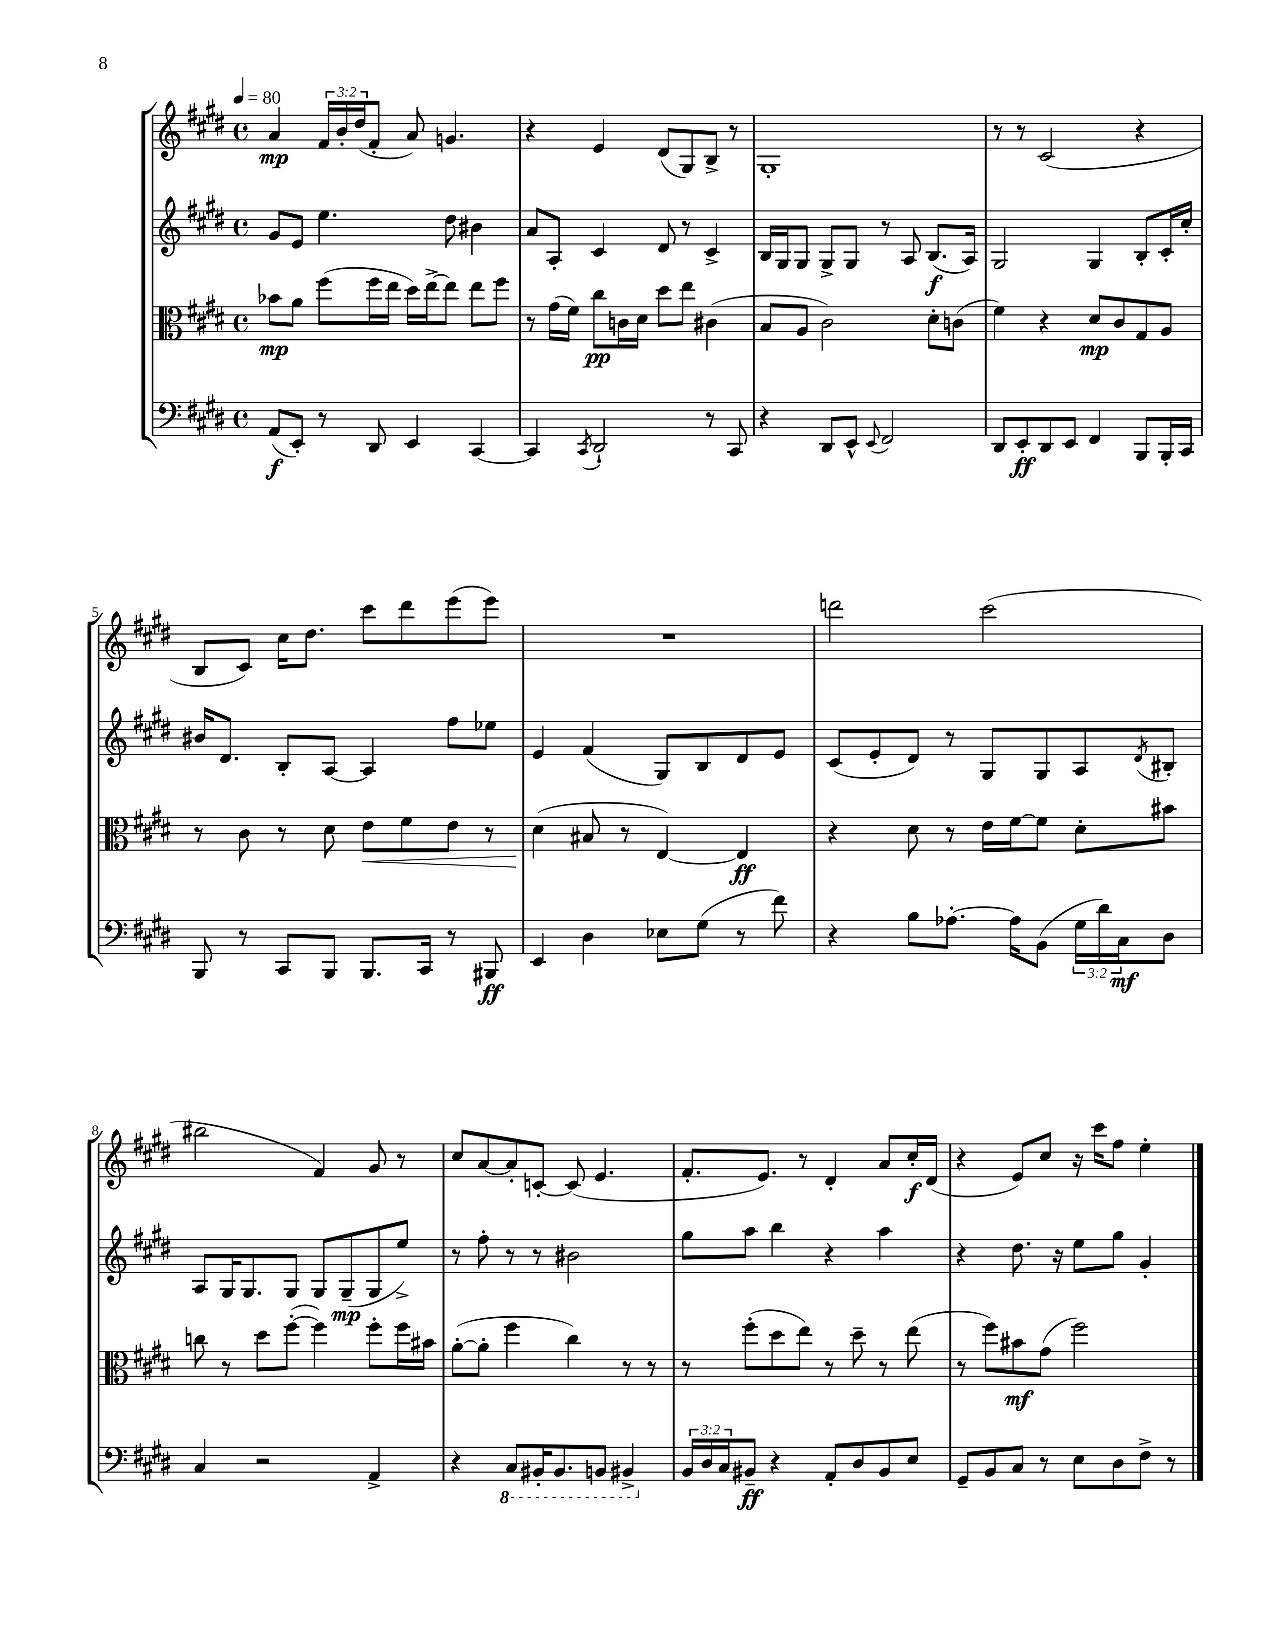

**kern	**dynam	**kern	**dynam	**kern	**dynam	**kern	**dynam
*part4	*part4	*part3	*part3	*part2	*part2	*part1	*part1
*staff4	*staff4	*staff3	*staff3	*staff2	*staff2	*staff1	*staff1
*clefF4	*	*clefC3	*	*clefG2	*	*clefG2	*
*k[f#c#g#d#]	*	*k[f#c#g#d#]	*	*k[f#c#g#d#]	*	*k[f#c#g#d#]	*
*M4/4	*	*M4/4	*	*M4/4	*	*M4/4	*
*met(c)	*	*met(c)	*	*met(c)	*	*met(c)	*
*MM80	*	*MM80	*	*MM80	*	*MM80	*
=1	=1	=1	=1	=1	=1	=1	=1
(8AA/L	f	8b-X\L	mp	8g#/L	.	4a/	mp
8EE'/J)	.	8a\J	.	8e/J	.	.	.
8r	.	(8ff#\L	.	4.ee\	.	24f#/LL	.
.	.	.	.	.	.	24b'/	.
.	.	.	.	.	.	(24dd#/J	.
8DD#/	.	16ff#\L	.	.	.	8f#'/J	.
.	.	16ee\JJ	.	.	.	.	.
4EE/	.	16dd#\LL)	.	.	.	8a/)	.
.	.	[16ee^\J	.	.	.	.	.
.	.	8ee\J]	.	8dd#\	.	4.gn/	.
[4CC#/	.	8ee\L	.	4b#X\	.	.	.
.	.	8ff#\J	.	.	.	.	.
=2	=2	=2	=2	=2	=2	=2	=2
4CC#/]	.	8r	.	8a/L	.	4r	.
.	.	(16g#\LL	.	8A'/J	.	.	.
.	.	16f#\JJ)	.	.	.	.	.
8qCC#/	.	.	.	.	.	.	.
2DD#`/	.	8cc#\L	pp	4c#/	.	4e/	.
.	.	16cn\L	.	.	.	.	.
.	.	16d#\JJ	.	.	.	.	.
.	.	8dd#\L	.	8d#/	.	(8d#/L	.
.	.	8ee\J	.	8r	.	8G#/)	.
8r	.	(4c#X\	.	4c#^/	.	8B^/J	.
8CC#/	.	.	.	.	.	8r	.
=3	=3	=3	=3	=3	=3	=3	=3
4r	.	8B/L	.	16B/LL	.	1G#'	.
.	.	.	.	16G#/J	.	.	.
.	.	8A/J	.	8G#/J	.	.	.
8DD#/L	.	2c#\)	.	8G#^/L	.	.	.
8EE^^/J	.	.	.	8G#/J	.	.	.
8qqEE/	.	.	.	.	.	.	.
2FF#/	.	.	.	8r	.	.	.
.	.	.	.	8A/	.	.	.
.	.	8d#'\L	.	(8.B/L	f	.	.
.	.	(8cn\J	.	.	.	.	.
.	.	.	.	16A/Jk)	.	.	.
=4	=4	=4	=4	=4	=4	=4	=4
8DD#/L	.	4f#\)	.	2G#/	.	8r	.
8EE'/	ff	.	.	.	.	8r	.
8DD#/	.	4r	.	.	.	(2c#/	.
8EE/J	.	.	.	.	.	.	.
4FF#/	.	8d#/L	mp	4G#/	.	.	.
.	.	8c#/	.	.	.	.	.
8BBB/L	.	8G#/	.	8B'/L	.	4r	.
16BBB'/L	.	8A/J	.	16c#'/L	.	.	.
16CC#/JJ	.	.	.	16cc#'/JJ	.	.	.
!!LO:LB:g=z
=5	=5	=5	=5	=5	=5	=5	=5
8BBB/	.	8r	.	16b#X/KL	.	8B/L	.
.	.	.	.	8.d#/J	.	.	.
8r	.	8c#\	.	.	.	8c#/J)	.
8CC#/L	.	8r	.	8B'/L	.	16cc#\KL	.
.	.	.	.	.	.	8.dd#\J	.
8BBB/J	.	8d#\	.	[8A/J	.	.	.
!	!	!	!LO:HP:b	!	!	!	!
8.BBB/L	.	8e\L	<	4A/]	.	8ccc#\L	.
.	.	8f#\	.	.	.	8ddd#\	.
16CC#/Jk	.	.	.	.	.	.	.
8r	.	8e\J	.	8ff#\L	.	(8eee\	.
8BBB#X/	ff	8r	.	8ee-X\J	.	8eee\J)	.
=6	=6	=6	=6	=6	=6	=6	=6
4EE/	.	(4d#\	.	4e/	.	1r	.
4D#\	.	8B#X/	[	(4f#/	.	.	.
.	.	8r	.	.	.	.	.
8E-X\L	.	[4E/)	.	8G#/L)	.	.	.
(8G#\J	.	.	.	8B/	.	.	.
8r	.	4E/]	ff	8d#/	.	.	.
8f#\)	.	.	.	8e/J	.	.	.
=7	=7	=7	=7	=7	=7	=7	=7
4r	.	4r	.	(8c#/L	.	2dddn\	.
.	.	.	.	8e'/	.	.	.
8B\L	.	8d#\	.	8d#/J)	.	.	.
[8.A-X'\J	.	8r	.	8r	.	.	.
.	.	16e\LL	.	8G#/L	.	(2ccc#\	.
16A-\KL]	.	[16f#\J	.	.	.	.	.
(8BB\J	.	8f#\J]	.	8G#/	.	.	.
24G#\LL	.	8d#'\L	.	8A/	.	.	.
24d#\)	.	.	.	.	.	.	.
24C#\J	mf	.	.	.	.	.	.
.	.	.	.	8qd#/	.	.	.
8D#\J	.	8b#X\J	.	8B#X'/J	.	.	.
!!LO:LB:g=z
=8	=8	=8	=8	=8	=8	=8	=8
4C#/	.	8ccn\	.	8A/L	.	2bb#X\	.
.	.	8r	.	16G#/K	.	.	.
.	.	.	.	8.G#/	.	.	.
2r	.	8dd#\L	.	.	.	.	.
.	.	([8ff#'\J	.	8G#/J	.	.	.
.	.	4ff#\])	.	8G#/L	.	4f#/)	.
.	.	.	.	(8G#~/	mp	.	.
4AA^/	.	8ff#'\L	.	8G#/	.	8g#/	.
.	.	16ff#\L	.	8ee^/J)	.	8r	.
.	.	16b#X\JJ	.	.	.	.	.
=9	=9	=9	=9	=9	=9	=9	=9
4r	.	([8a'\L	.	8r	.	8cc#/L	.
.	.	8a'\J]	.	8ff#'\	.	[8a/	.
*8ba	*	*	*	*	*	*	*
8CC#/L	.	4ff#\	.	8r	.	8a'/]	.
16BBB#X'/K	.	.	.	8r	.	[8cn'/J	.
8.BBB#/	.	.	.	.	.	.	.
.	.	4cc#\)	.	2b#X\	.	(8c/]	.
8BBBn/J	.	.	.	.	.	4.e/	.
4BBB#X^/	.	8r	.	.	.	.	.
.	.	8r	.	.	.	.	.
=10	=10	=10	=10	=10	=10	=10	=10
*X8ba	*	*	*	*	*	*	*
24BB/LL	.	8r	.	8gg#\L	.	8.f#'/L	.
24D#/	.	.	.	.	.	.	.
24C#/J	.	.	.	.	.	.	.
8BB#X~/J	ff	(8ff#'\L	.	8aa\J	.	.	.
.	.	.	.	.	.	8.e/J)	.
4r	.	8dd#\	.	4bb\	.	.	.
.	.	8ee\J)	.	.	.	8r	.
8AA'/L	.	8r	.	4r	.	4d#'/	.
8D#/	.	8dd#~\	.	.	.	.	.
8BB#/	.	8r	.	4aa\	.	8a/L	.
8E/J	.	(8ee\	.	.	.	16cc#'/L	f
.	.	.	.	.	.	(16d#/JJ	.
=11	=11	=11	=11	=11	=11	=11	=11
8GG#~/L	.	8r	.	4r	.	4r	.
8BB/	.	8ff#\L)	.	.	.	.	.
8C#/J	.	8b#X\	mf	8.dd#\	.	8e/L)	.
8r	.	(8g#\J	.	.	.	8cc#/J	.
.	.	.	.	16r	.	.	.
8E\L	.	2ff#\)	.	8ee\L	.	16r	.
.	.	.	.	.	.	16ccc#\KL	.
8D#\	.	.	.	8gg#\J	.	8ff#\J	.
8F#^\J	.	.	.	4g#'/	.	4ee'\	.
8r	.	.	.	.	.	.	.
==	==	==	==	==	==	==	==
*-	*-	*-	*-	*-	*-	*-	*-
